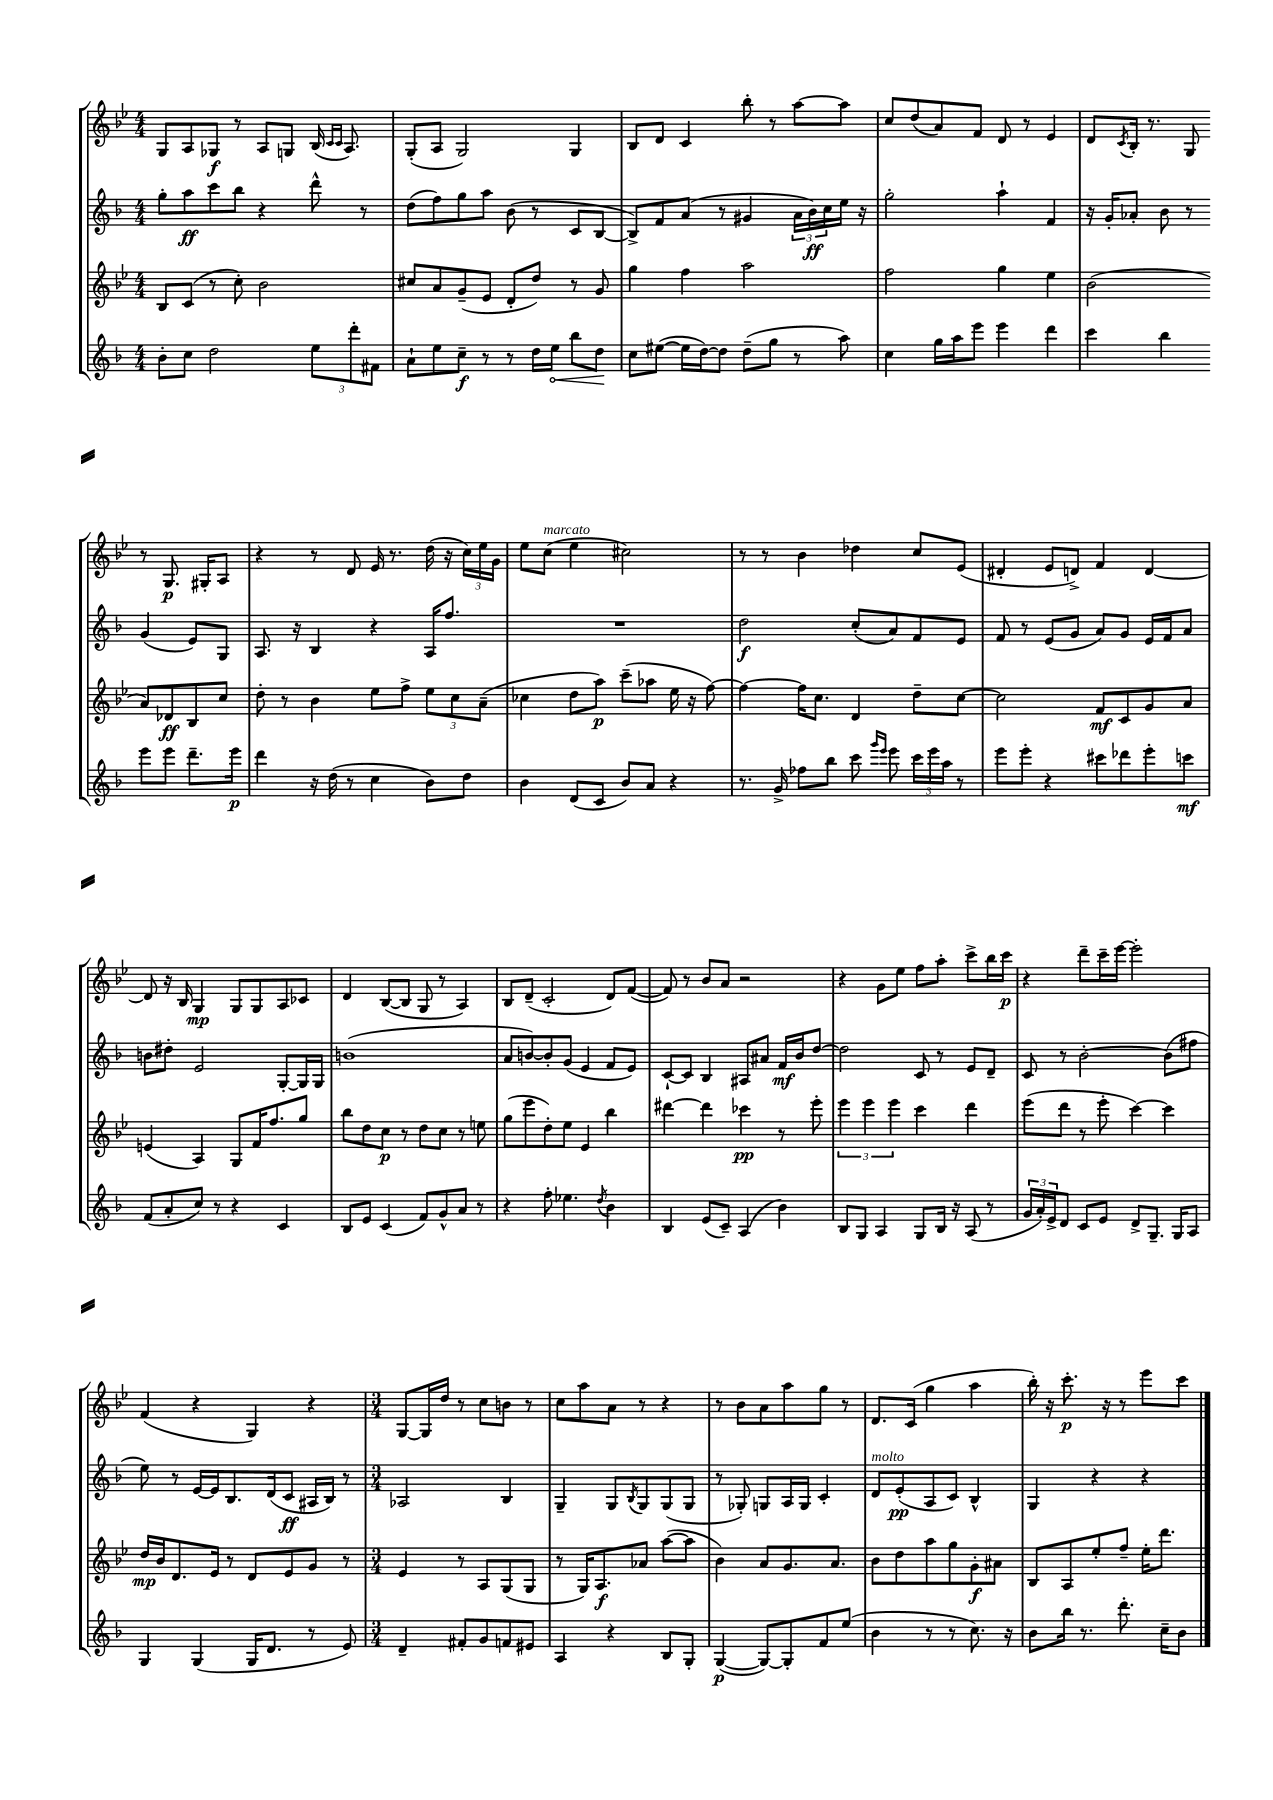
<<
\new StaffGroup <<
\new Staff = "s0" {
    \clef treble \key bes \major \numericTimeSignature \time 4/4
    g8 a8 ges8\f r8 a8 g8 bes16( \grace { c'16 c'16 } a8.) |
    g8-.( a8 g2) g4 |
    bes8 d'8 c'4 bes''8-. r8 a''8~ a''8 |
    c''8 d''8( a'8) f'8 d'8 r8 ees'4 |
    d'8 \acciaccatura { c'8 } bes16-. r8. g8 r8 g8.\p gis16-. a8 |
    r4 r8 d'8 ees'16 r8. d''16( r16 \tuplet 3/2 { c''16) ees''16 g'16 } |
    ees''8 c''8^\markup { \italic "marcato" }( ees''4 cis''2) |
    r8 r8 bes'4 des''4 c''8 ees'8( |
    dis'4-. ees'8 d'8->) f'4 d'4~ |
    d'8 r16 bes16 g4\mp g8 g8 a8 ces'8 |
    d'4 bes8~( bes8 g8 r8 a4) |
    bes8 d'8--( c'2-. d'8) f'8~( |
    f'8) r8 bes'8 a'8 r2 |
    r4 g'8 ees''8 f''8 a''8-. c'''8-> bes''16 c'''16\p |
    r4 d'''8-- c'''16-- ees'''16~ ees'''2-. |
    f'4( r4 g4) r4 |
    \numericTimeSignature \time 3/4 g8~ g16 d''16 r8 c''8 b'8 r8 |
    c''8 a''8 a'8 r8 r4 |
    r8 bes'8 a'8 a''8 g''8 r8 |
    d'8. c'16( g''4 a''4 |
    bes''16-.) r16 c'''8.-.\p r16 r8 ees'''8 c'''8 \bar "|." |
}
\new Staff = "s1" {
    \clef treble \key f \major \numericTimeSignature \time 4/4
    g''8-. a''8\ff c'''8 bes''8 r4 d'''8-^ r8 |
    d''8( f''8) g''8 a''8 bes'8( r8 c'8 bes8~ |
    bes8->) f'8 a'8( r8 gis'4 \tuplet 3/2 { a'16 bes'16\ff) c''16 } e''16 r16 |
    g''2-. a''4-! f'4 |
    r16 g'16-. aes'8-. bes'8 r8 g'4( e'8) g8 |
    a8. r16 bes4 r4 a16 f''8. |
    R1 |
    d''2\f c''8-.( a'8) f'8 e'8 |
    f'8 r8 e'8( g'8 a'8) g'8 e'16 f'16 a'8 |
    b'8 dis''8-. e'2 g8~-. g16 g16 |
    b'1( |
    a'8 b'8~) b'8-. g'8( e'4 f'8 e'8) |
    c'8~-! c'8 bes4 ais8 ais'8 f'16\mf bes'16 d''8~ |
    d''2 c'8 r8 e'8 d'8-- |
    c'8 r8 bes'2~-. bes'8( fis''8 |
    e''8) r8 e'16~ e'16 bes8. d'16( c'8\ff ais16 bes16) r8 |
    \numericTimeSignature \time 3/4 aes2 bes4 |
    g4-- g8 \acciaccatura { bes8 } g8 g8( g8 |
    r8 ges8-.) g8 a16 g16 c'4-. |
    d'8^\markup { \italic "molto" } e'8-.\pp( a8 c'8) bes4-^ |
    g4 r4 r4 \bar "|." |
}
\new Staff = "s2" {
    \clef treble \key bes \major \numericTimeSignature \time 4/4
    bes8 c'8( r8 c''8-.) bes'2 |
    cis''8 a'8 g'8--( ees'8 d'8-. d''8) r8 g'8 |
    g''4 f''4 a''2 |
    f''2 g''4 ees''4 |
    bes'2( a'8) des'8\ff bes8 c''8 |
    d''8-. r8 bes'4 ees''8 f''8-> \tuplet 3/2 { ees''8 c''8 a'8--( } |
    ces''4 d''8 a''8\p) c'''8--( aes''8 ees''16 r16 f''8~) |
    f''4~ f''16 c''8. d'4 d''8-- c''8~ |
    c''2 f'8\mf c'8 g'8 a'8 |
    e'4( a4) g8 f'16 f''8. g''8 |
    bes''8 d''8 c''8\p r8 d''8 c''8 r8 e''8 |
    g''8( ees'''8 d''8-.) ees''8 ees'4 bes''4 |
    dis'''4~ dis'''4 ces'''4\pp r8 ees'''8-. |
    \tuplet 3/2 { ees'''4 ees'''4 ees'''4 } c'''4 d'''4 |
    ees'''8( d'''8 r8 ees'''8-. c'''4~) c'''4 |
    d''16\mp bes'16 d'8. ees'16 r8 d'8 ees'8 g'8 r8 |
    \numericTimeSignature \time 3/4 ees'4 r8 a8 g8( g8 |
    r8 g16) a8.\f aes'8 a''8~( a''8 |
    bes'4) a'8 g'8. a'8. |
    bes'8 d''8 a''8 g''8 g'8-.\f ais'8 |
    bes8 a8 ees''8-. f''8-- ees''16-. d'''8. \bar "|." |
}
\new Staff = "s3" {
    \clef treble \key f \major \numericTimeSignature \time 4/4
    bes'8-. c''8 d''2 \tuplet 3/2 { e''8 d'''8-. fis'8 } |
    a'8-! e''8 c''8--\f r8 r8 d''16 \once \override Hairpin.circled-tip = ##t e''16\< bes''8 d''8\! |
    c''8 eis''8~( eis''16 d''16~) d''8 d''8--( g''8 r8 a''8) |
    c''4 g''16 a''16 e'''8 e'''4 d'''4 |
    c'''4 bes''4 e'''8 e'''8 d'''8.-- e'''16\p |
    d'''4 r16 d''16( r8 c''4 bes'8) d''8 |
    bes'4 d'8( c'8 bes'8) a'8 r4 |
    r8. g'16-> fes''8 bes''8 c'''8 \grace { g'''16 e'''16 } e'''8 \tuplet 3/2 { c'''16 e'''16 a''16 } r8 |
    e'''8 e'''8-. r4 cis'''8 des'''8 e'''8-. c'''8\mf |
    f'8( a'8-. c''8) r8 r4 c'4 |
    bes8 e'8 c'4( f'8) g'8-^ a'8 r8 |
    r4 f''8-. ees''4. \acciaccatura { d''8 } bes'4 |
    bes4 e'8( c'8--) a4( bes'4) |
    bes8 g8 a4 g8 bes16 r16 a8( r8 |
    \tuplet 3/2 { g'16 a'16-.) e'16-> } d'8 c'8 e'8 d'8-> g8.-- g16 a8 |
    g4 g4( g16 d'8. r8 e'8) |
    \numericTimeSignature \time 3/4 d'4-- fis'8-. g'8 f'8 eis'8 |
    a4 r4 bes8 g8-. |
    g4~\p( g8~) g8-. f'8 e''8( |
    bes'4 r8 r8 c''8.) r16 |
    bes'8 bes''16 r8. d'''8.-. c''16-- bes'8 \bar "|." |
}
>>
>>
\layout { \context { \Score \remove "Bar_number_engraver" } }
